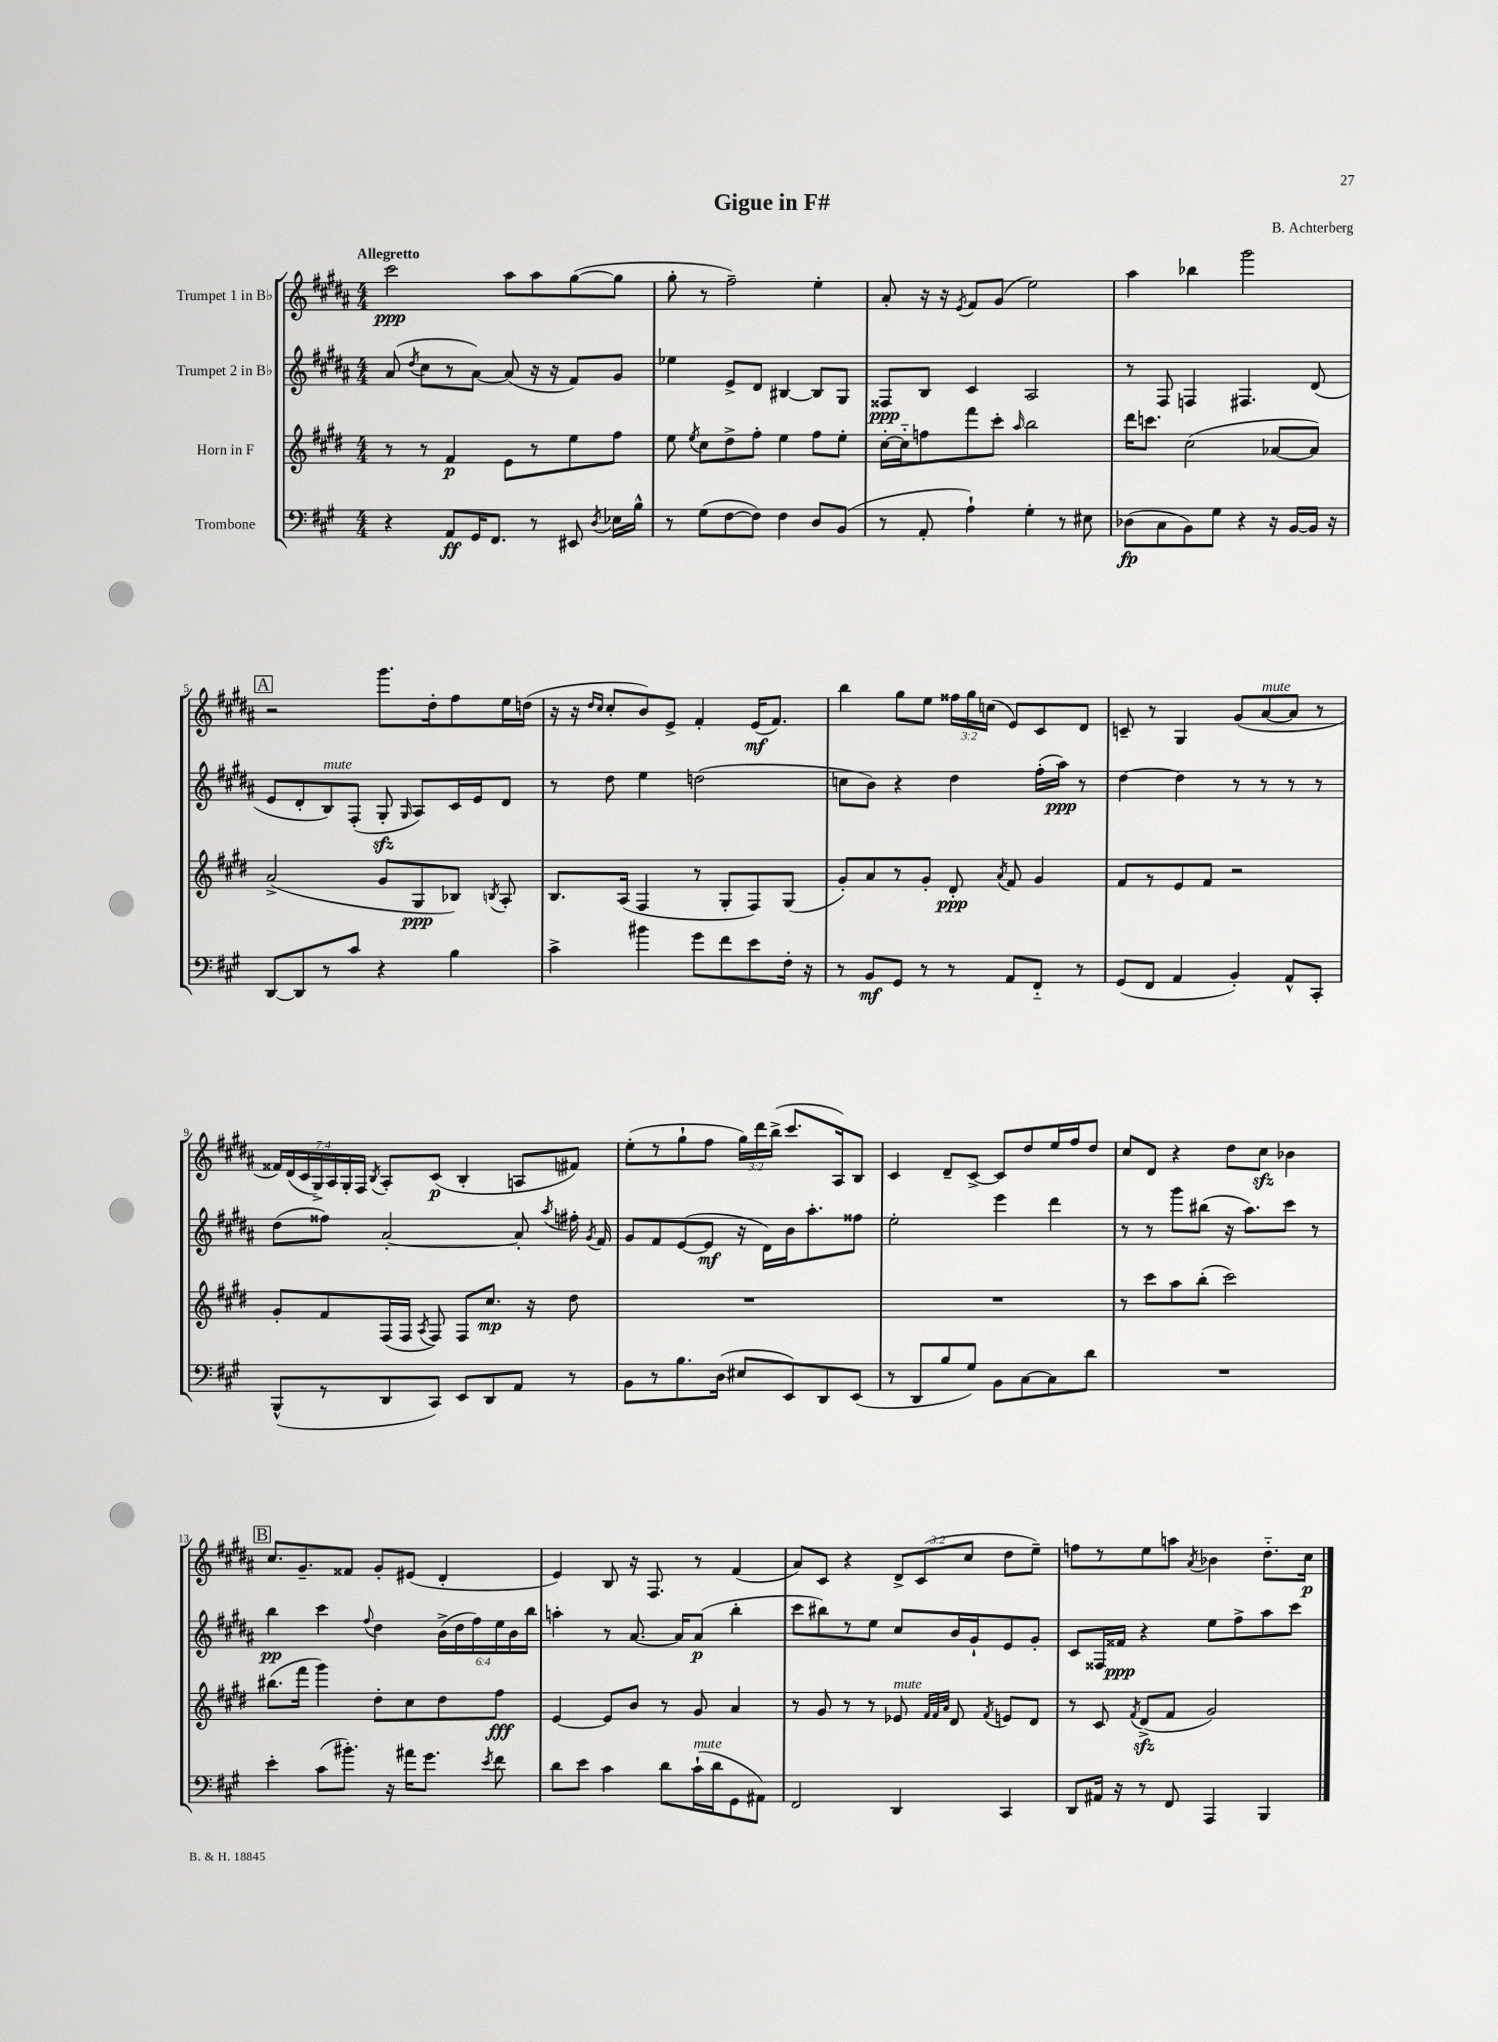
\header { title = "Gigue in F#" composer = "B. Achterberg" }
<<
\new StaffGroup <<
\new Staff = "s0" \with { instrumentName = "Trumpet 1 in Bb" } {
    \clef treble \key b \major \numericTimeSignature \time 4/4 \override Staff.TupletNumber.text = #tuplet-number::calc-fraction-text \tempo "Allegretto"
    \autoBeamOff cis'''2\ppp ais''8[ ais''8 gis''8~( gis''8] |
    gis''8-. r8 fis''2--) e''4-. |
    ais'8-. r16 r16 \acciaccatura { e'8 } fis'8[ gis'8]( e''2) |
    ais''4 bes''4 gis'''2 |
    \mark \markup { \box "A" } r2 gis'''8.[ dis''16-. fis''8 e''16 d''16]( |
    r16 r16 \grace { dis''16[ cis''16] } cis''8[-. b'8) e'8]-> fis'4-. e'16[\mf( fis'8.]) |
    b''4 gis''8[ e''8] \tuplet 3/2 { fisis''16[ gis''16 c''16]( } e'8[) cis'8 dis'8] |
    c'8-- r8 gis4 gis'8[( ais'8~^\markup { \italic "mute" } ais'8] r8 |
    \tuplet 7/4 { fisis'16[) dis'16( cis'16 gis16->) ais16 gis16-. fis16] } \acciaccatura { b8 } ais8[-. cis'8]\p( b4-. a8[ fis'8]) |
    e''8[-.( r8 gis''8-! fis''8] \tuplet 3/2 { gis''16[) dis'''16 b''16]->( } cis'''8.[ ais16) b8] |
    cis'4 dis'8[-- cis'8]~-> cis'8[ dis''8 e''16 fis''16 dis''8] |
    cis''8[ dis'8] r4 dis''8[ cis''8]\sfz bes'4 |
    \mark \markup { \box "B" } cis''8.[ gis'8.-- fisis'8] gis'8[-. eis'8]( dis'4-. |
    e'4) b8 r16 fis8. r8 fis'4( |
    ais'8[) cis'8] r4 \tuplet 3/2 { dis'8[-> cis'8( cis''8] } dis''8[ e''8]--) |
    f''8[ r8 e''8 a''8] \acciaccatura { ais'8 } bes'4 dis''8.[-_ cis''16]\p \bar "|." |
}
\new Staff = "s1" \with { instrumentName = "Trumpet 2 in Bb" } {
    \clef treble \key b \major \numericTimeSignature \time 4/4 \override Staff.TupletNumber.text = #tuplet-number::calc-fraction-text
    \autoBeamOff ais'8( \acciaccatura { dis''8 } cis''8[ r8 ais'8]~) ais'8( r16 r16 fis'8[) gis'8] |
    ees''4 e'8[-> dis'8] bis4~ bis8[ gis8] |
    fisis8[\ppp b8] cis'4 ais2 |
    r8 fis8 f4 fis4. dis'8( |
    \mark \markup { \box "A" } e'8[ dis'8-. b8^\markup { \italic "mute" }) fis8]-.( gis8-.\sfz \grace { gis16 } ais8[) cis'16 e'16 dis'8] |
    r8 dis''8 e''4 d''2( |
    c''8[ b'8]) r4 dis''4 fis''16[-.( ais''16]\ppp) r8 |
    dis''4~ dis''4 r8 r8 r8 r8 |
    dis''8[( fisis''8]) ais'2~-. ais'8-. \acciaccatura { ais''8 } fis''16-. \acciaccatura { gis'8 } fis'16 |
    gis'8[ fis'8 e'8~( e'8]\mf r16 dis'16[) b'16 ais''8.-. fisis''8] |
    e''2-. e'''4 dis'''4 |
    r8 r8 gis'''8[ bis''8]( r16 ais''8.[) cis'''8] r8 |
    \mark \markup { \box "B" } b''4\pp cis'''4 \appoggiatura { fis''8 } dis''4 \tuplet 6/4 { b'16[->( dis''16 fis''16) e''16 b'16 b''16] } |
    a''4-. r8 ais'8.~ ais'16[ ais'8]\p( b''4-. |
    cis'''8[ bis''8) r8 e''8] cis''8[ b'16 gis'16-! e'8 gis'8]-. |
    cis'8[ fisis16 fisis'16]\ppp r4 e''8[ fis''8-> ais''8 cis'''8] \bar "|." |
}
\new Staff = "s2" \with { instrumentName = "Horn in F" } {
    \clef treble \key e \major \numericTimeSignature \time 4/4
    \autoBeamOff r8 r8 fis'4\p e'8[ r8 e''8 fis''8] |
    e''8 \acciaccatura { e''8 } cis''8[ dis''8-> fis''8]-. e''4 fis''8[ e''8]-. |
    cis''16[~-. cis''16-_ f''8 fis'''8 cis'''8]-. \grace { a''16 } b''2 |
    dis'''16[ c'''8.] cis''2( aes'8[~ aes'8]) |
    \mark \markup { \box "A" } a'2->( gis'8[ gis8\ppp bes8]) \acciaccatura { b8 } a8-. |
    b8.[ a16]( fis4 r8 gis8[-. fis8) gis8]( |
    gis'8[-.) a'8 r8 gis'8]-. dis'8-.\ppp \acciaccatura { a'8 } fis'8 gis'4 |
    fis'8[ r8 e'8 fis'8] r2 |
    gis'8[-. fis'8 fis16( fis16] \acciaccatura { a8 } fis8) fis8[ cis''8.]\mp r16 dis''8 |
    R1 |
    R1 |
    r8 cis'''8[ a''8 b''8]-.( cis'''2) |
    \mark \markup { \box "B" } bis''8.[( fis'''16] gis'''4) dis''8[-. cis''8 dis''8 fis''8]\fff |
    e'4~ e'8[ b'8] r8 gis'8 a'4 |
    r8 gis'8 r8 r8 ees'8^\markup { \italic "mute" } \grace { fis'32[ fis'32 a'32] } dis'8 \acciaccatura { fis'8 } e'8[ dis'8] |
    r8 cis'8 \acciaccatura { fis'8 } dis'8[->\sfz( fis'8] gis'2) \bar "|." |
}
\new Staff = "s3" \with { instrumentName = "Trombone" } {
    \clef bass \key a \major \numericTimeSignature \time 4/4
    \autoBeamOff r4 a,8[\ff gis,16 fis,8.] r8 eis,8 \acciaccatura { d8 } ees16[ b16]-^ |
    r8 gis8[( fis8~ fis8]) fis4 d8[ b,8]( |
    r8 a,8-. a4-!) gis4-. r8 eis8 |
    des8[\fp( cis8 b,8) gis8] r4 r16 b,16[~ b,16] r16 |
    \mark \markup { \box "A" } d,8[~ d,8 r8 cis'8] r4 b4 |
    cis'4-> bis'4 gis'8[ fis'8 e'8 fis16]-. r16 |
    r8 b,8[\mf gis,8] r8 r8 a,8[ fis,8]-_ r8 |
    gis,8[( fis,8] a,4 b,4-.) a,8[-^ cis,8]-. |
    b,,8[-^( r8 d,8 cis,8]) e,8[ d,8 a,8] r8 |
    b,8[ r8 b8. d16]( eis8[ e,8) d,8 e,8]( |
    r8 d,8[ b8 gis8]) b,8[ cis8~ cis8 d'8] |
    R1 |
    \mark \markup { \box "B" } e'4-. cis'8[( bis'8.]-.) r16 ais'16[ gis'8.] \acciaccatura { e'8 } fis'8 |
    d'8[ e'8] cis'4 d'8[ cis'16-!^\markup { \italic "mute" }( d'16 gis,8 ais,8]) |
    fis,2 d,4 cis,4 |
    d,8[ ais,16] r16 r8 fis,8 a,,4 b,,4 \bar "|." |
}
>>
>>
